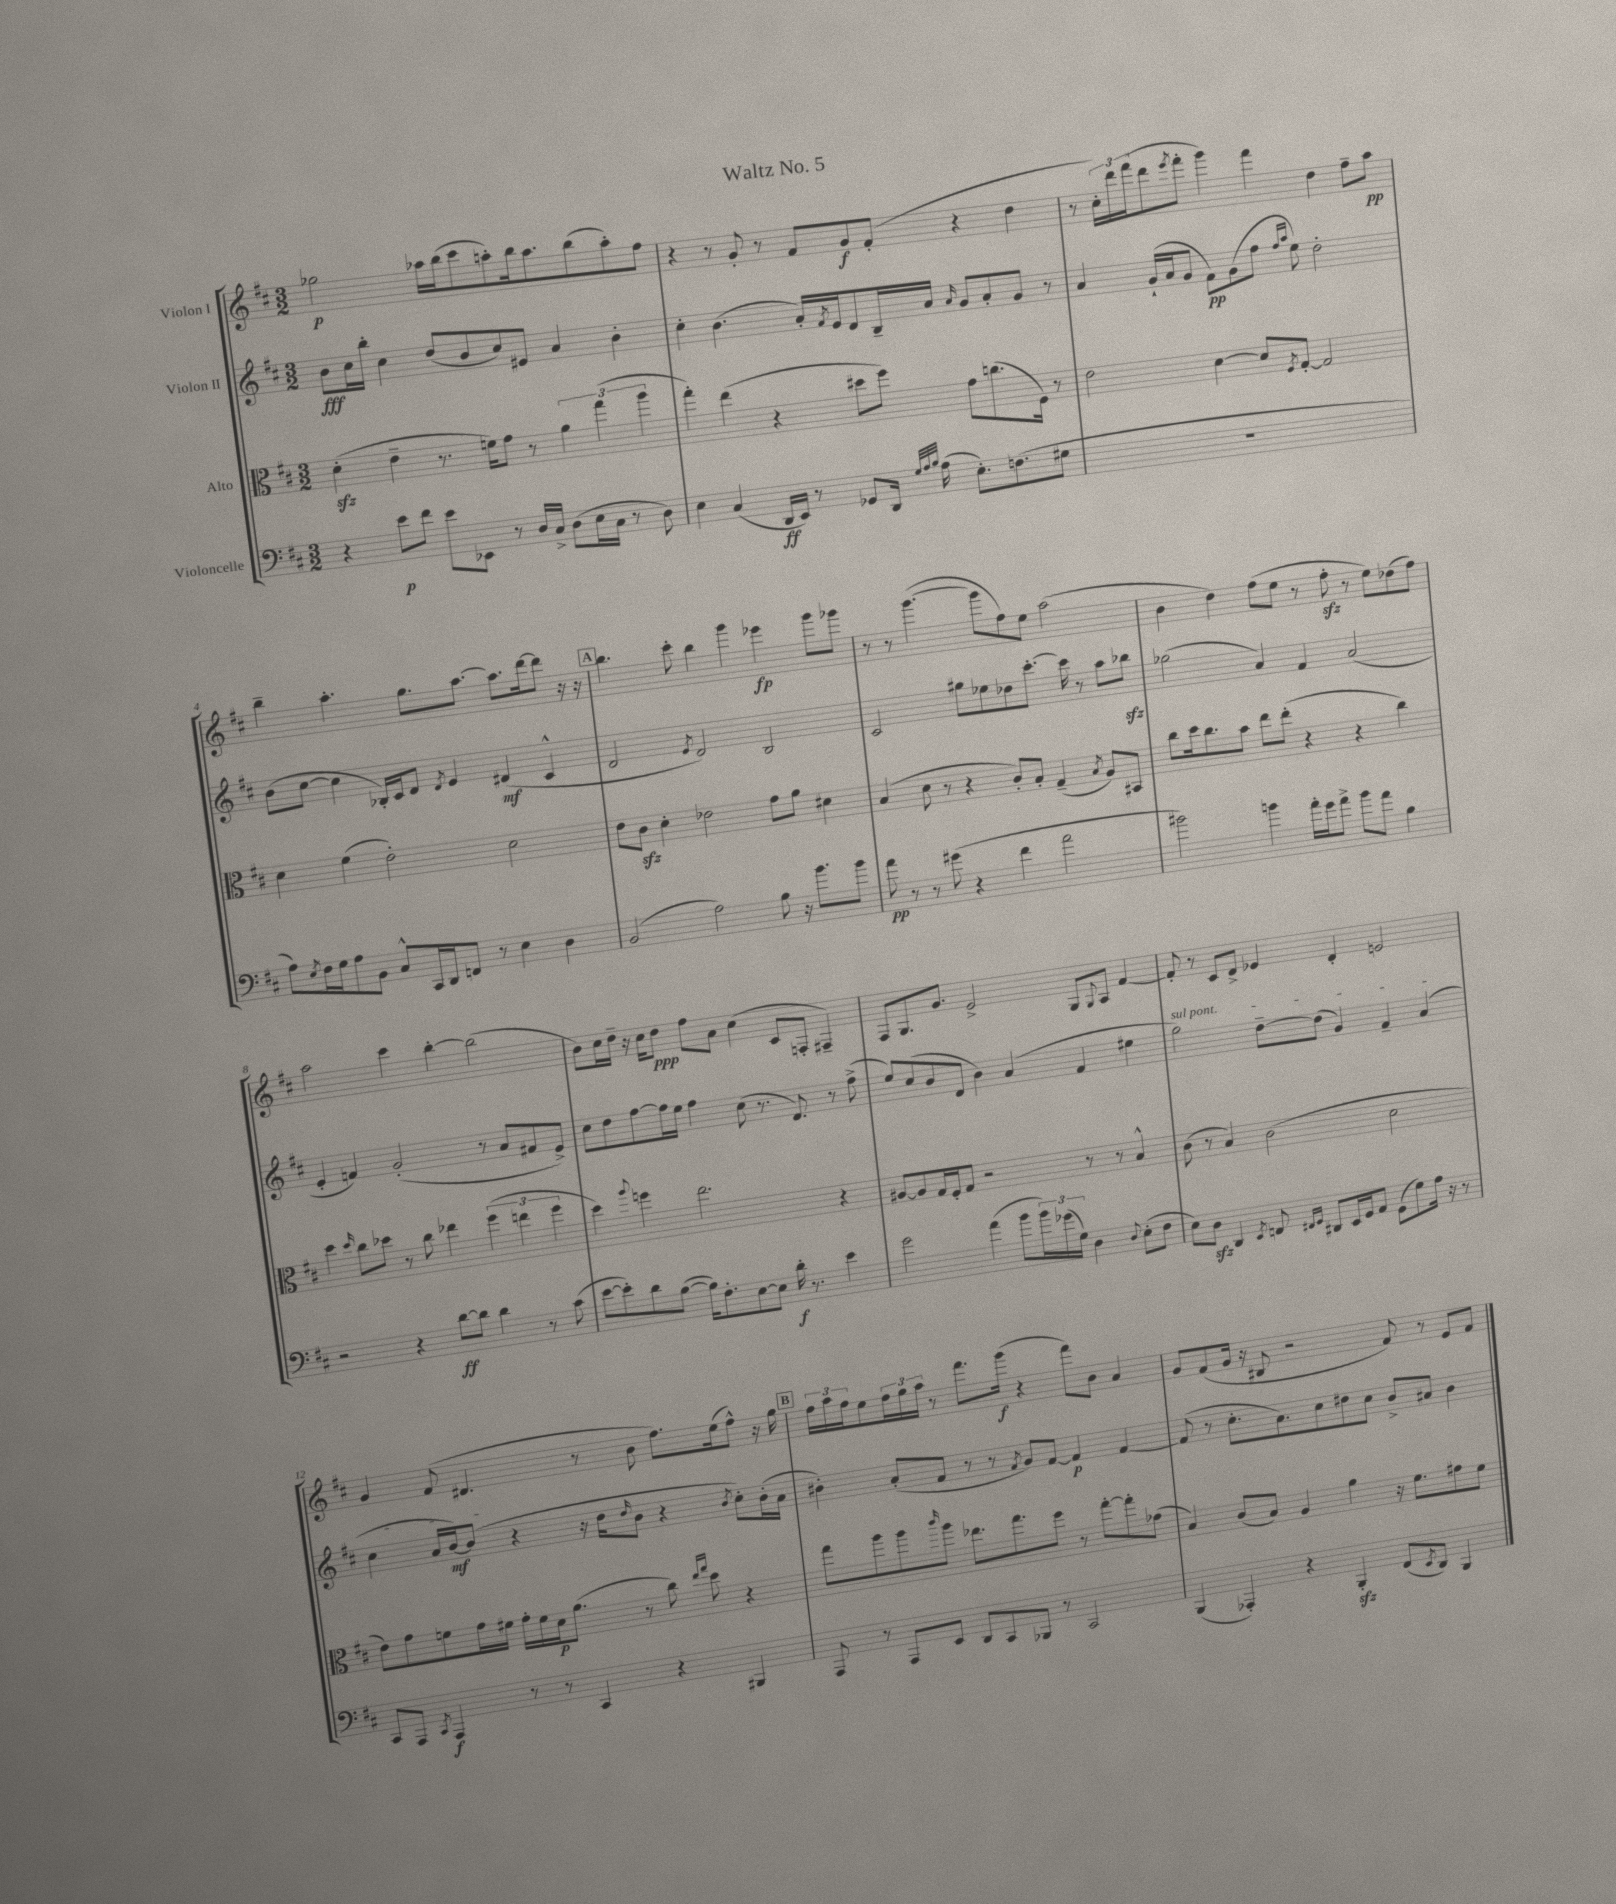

**kern	**dynam	**kern	**dynam	**kern	**dynam	**kern	**dynam
*part4	*part4	*part3	*part3	*part2	*part2	*part1	*part1
*staff4	*staff4	*staff3	*staff3	*staff2	*staff2	*staff1	*staff1
*I"Violoncelle	*	*I"Alto	*	*I"Violon II	*	*I"Violon I	*
*clefF4	*	*clefC3	*	*clefG2	*	*clefG2	*
*k[f#c#]	*	*k[f#c#]	*	*k[f#c#]	*	*k[f#c#]	*
*M3/2	*	*M3/2	*	*M3/2	*	*M3/2	*
=1	=1	=1	=1	=1	=1	=1	=1
4r	.	(4dzz'\	.	8b\L	fff	2gg-X\	p
.	.	.	.	16cc#\L	.	.	.
.	.	.	.	16bb'\JJ	.	.	.
8e\L	p	4e~\	.	4cc#\	.	.	.
8f#\J	.	.	.	.	.	.	.
8e\L	.	8.r	.	(8dd/L	.	16aa-X\LL	.
.	.	.	.	.	.	(16bb\J	.
8EE-X\J	.	.	.	8b/	.	8ccc#\	.
.	.	16fn\KL)	.	.	.	.	.
8r	.	8g\J	.	8cc#/)	.	8aan'\)	.
16D/LL	.	8r	.	8e#X/J	.	16bb\k	.
16C#^/JJ	.	.	.	.	.	8.aa\	.
(8D\L	.	6a\	.	4a/	.	.	.
16E\L	.	.	.	.	.	(8bb\	.
.	.	(6gg\	.	.	.	.	.
16C#\JJ	.	.	.	.	.	.	.
8r	.	.	.	4b'\	.	8aa'\)	.
.	.	6aa\	.	.	.	.	.
8D\)	.	.	.	.	.	8ff#\J	.
=2	=2	=2	=2	=2	=2	=2	=2
4E\	.	4gg'\)	.	4cc#'\	.	4r	.
(4C#/	.	(4ee\	.	(4.b\	.	8r	.
.	.	.	.	.	.	8g'/	.
16DD/LL	ff	4r	.	.	.	8r	.
16EE/JJ)	.	.	.	.	.	.	.
8r	.	.	.	16a'/LL)	.	8f#/L	.
.	.	.	.	8qf#/	.	.	.
.	.	.	.	16e/J	.	.	.
8GG-X/L	.	8dd#X\L	.	8d/	.	8g/	f
16DD/Jk	.	8ff#\J)	.	16B~/L	.	(8f#'/J	.
32qqG/LLL	.	.	.	.	.	.	.
32qqA/	.	.	.	.	.	.	.
32qqB/JJJ	.	.	.	.	.	.	.
(16A\	.	.	.	16a/JJ	.	.	.
.	.	.	.	16qqa/	.	.	.
8.E'\L)	.	8g\L	.	8g/L	.	4r	.
.	.	(8.ccn\	.	8a'/	.	.	.
(8.Fn\	.	.	.	.	.	.	.
.	.	.	.	8g/J	.	4dd\	.
.	.	16F#\Jk)	.	.	.	.	.
8G#X\J	.	8r	.	8r	.	.	.
=3	=3	=3	=3	=3	=3	=3	=3
1.r	.	2e\	.	4a/	.	8r	.
.	.	.	.	.	.	24cc#'\LL)	.
.	.	.	.	.	.	24ddd\	.
.	.	.	.	.	.	(24fff#\J	.
.	.	.	.	(16g`/LL	.	8ddd\	.
.	.	.	.	16a/J	.	.	.
.	.	.	.	.	.	8qeee/	.
.	.	.	.	8g/J	.	8fff#'\J	.
.	.	[4d\	.	8f#\L)	pp	4ggg\)	.
.	.	.	.	(8g\	.	.	.
.	.	8d/L]	.	8ff#\J	.	4fff#\	.
.	.	.	.	16qqff#/LL	.	.	.
.	.	8qF#/	.	16qqaa/JJ	.	.	.
.	.	[8G'/J	.	8ee\)	.	.	.
.	.	2G/]	.	2dd'\	.	4dd\	.
.	.	.	.	.	.	8ff#~\L	.
.	.	.	.	.	.	8aa\J	pp
!!LO:LB:g=z
=4	=4	=4	=4	=4	=4	=4	=4
8A\L)	.	4d\	.	(8b\L	.	4bb~\	.
8qE/	.	.	.	.	.	.	.
16F#\L	.	.	.	[8cc#\J	.	.	.
16G\J	.	.	.	.	.	.	.
8A\	.	(4f#\	.	4cc#\]	.	4.aa'\	.
8BB\J	.	.	.	.	.	.	.
8C#^^/L	.	2e'\)	.	16B-X'/LL)	.	.	.
.	.	.	.	16c#/J	.	.	.
16CC#/L	.	.	.	8d/J	.	8.gg\L	.
16DD/J	.	.	.	.	.	.	.
.	.	.	.	8qd/	.	.	.
8FFn/J	.	.	.	4e/	.	.	.
.	.	.	.	.	.	[8.aa\J	.
8r	.	.	.	.	.	.	.
4E\	.	2d\	.	(4d#X/	mf	8.aa\L]	.
.	.	.	.	.	.	[16ddd\k	.
4D\	.	.	.	4c#^^/	.	8ddd\J]	.
.	.	.	.	.	.	16r	.
.	.	.	.	.	.	16r	.
!!LO:REH:place=s1:t=A
=5	=5	=5	=5	=5	=5	=5	=5
(2BB/	.	8e\L	.	2d/	.	4.bb\	.
.	.	8c#zz\J	.	.	.	.	.
.	.	4d'\	.	.	.	.	.
.	.	.	.	.	.	8ccc#'\	.
.	.	.	.	8qe/	.	.	.
2A\)	.	2e-X\	.	2d/)	.	4bb\	.
.	.	.	.	.	.	4ggg\	.
8B\	.	8g\L	.	2B/	.	4eee-X\	fp
16r	.	8a\J	.	.	.	.	.
8.b\L	.	.	.	.	.	.	.
.	.	4d#X\	.	.	.	8ggg\L	.
8b\J	.	.	.	.	.	8ggg-X\J	.
=6	=6	=6	=6	=6	=6	=6	=6
8a\	pp	(4B/	.	2c#/	.	8r	.
8r	.	.	.	.	.	8r	.
8r	.	8d\	.	.	.	([4.ggg\	.
(8g#X\	.	8r	.	.	.	.	.
4r	.	4r	.	8gg#X\L	.	.	.
.	.	.	.	8ee-X\	.	8ggg\L]	.
4f#\	.	8c#'/L)	.	8dd-X\	.	8ff#\)	.
.	.	8B'/J	.	[8.ccc#'\J	.	8ee\J	.
2a\	.	(4G~/	.	.	.	(2aa\	.
.	.	.	.	16ccc#\]	.	.	.
.	.	.	.	8r	.	.	.
.	.	8qB/	.	.	.	.	.
.	.	8A/L)	.	8aa\L	.	.	.
.	.	8BB#X/J	.	8bb-Xzz\J	.	.	.
=7	=7	=7	=7	=7	=7	=7	=7
2b#X\)	.	8cc#\L	.	(2gg-X\	.	4b\	.
.	.	16dd\k	.	.	.	.	.
.	.	8.cc#\	.	.	.	.	.
.	.	.	.	.	.	4dd\)	.
.	.	8b\J	.	.	.	.	.
4bn\	.	8ee\L	.	4a/)	.	(8ff#\L	.
.	.	(8ee'\J	.	.	.	8ee\J	.
16a'\LL	.	4r	.	4f#/	.	8r	.
16g\J	.	.	.	.	.	.	.
8a^\J	.	.	.	.	.	8ff#zz'\	.
8b\L	.	4r	.	(2a/	.	8r	.
8a\J	.	.	.	.	.	8ee\L)	.
4B\	.	4cc#\)	.	.	.	(8dd-X\	.
.	.	.	.	.	.	8ff#\J)	.
!!LO:LB:g=z
=8	=8	=8	=8	=8	=8	=8	=8
2r	.	4dd\	.	4e'/	.	2aa\	.
.	.	16qqdd/	.	.	.	.	.
.	.	8cc#\L	.	4fn/)	.	.	.
.	.	8dd-X\J	.	.	.	.	.
4r	.	8r	.	(2g'/	.	4ccc#\	.
.	.	8cc#\	.	.	.	.	.
[8d\L	ff	4ee-X\	.	.	.	[4bb'\	.
8d\J]	.	.	.	.	.	.	.
4d\	.	(6ff#\	.	8r	.	(2bb\]	.
.	.	.	.	8a/L	.	.	.
.	.	6een\	.	.	.	.	.
8r	.	.	.	8f#X/	.	.	.
.	.	6ff#\	.	.	.	.	.
(8c#\	.	.	.	8e^/J)	.	.	.
=9	=9	=9	=9	=9	=9	=9	=9
[8e\L	.	4dd\)	.	8cc#\L	.	8b\L)	.
8e'\])	.	.	.	8dd\	.	16cc#\L	.
.	.	.	.	.	.	16dd~\JJ	.
.	.	8qqaa/	.	.	.	.	.
8d\	.	4ffn\	.	[8ff#\	.	16r	.
.	.	.	.	.	.	16cc#\KL	.
([8B\J	.	.	.	16ff#\L]	.	8dd\J	ppp
.	.	.	.	16ee\JJ	.	.	.
16B\KL])	.	2.ee\	.	4ff#\	.	8ff#\L	.
8.F#'\	.	.	.	.	.	.	.
.	.	.	.	.	.	8a\J	.
[8E\	.	.	.	(8cc#\	.	(4cc#\	.
8E\J]	.	.	.	8.r	.	.	.
16d'\	f	.	.	.	.	8c#/L	.
8.r	.	.	.	8.d/)	.	.	.
.	.	.	.	.	.	8Fn'/J	.
4e\	.	4r	.	8r	.	4F#X~/)	.
.	.	.	.	(8ff#^\	.	.	.
=10	=10	=10	=10	=10	=10	=10	=10
2g\	.	[8A#X/L	.	8ee/L)	.	8F#/L	.
.	.	8A#/]	.	(8cc#/	.	8.G/	.
.	.	16G/L	.	8b/	.	.	.
.	.	16F#'/J	.	.	.	8.g/J	.
.	.	8G/J	.	8d/J	.	.	.
(4a\	.	2r	.	4b\)	.	2e^/	.
8b\L	.	.	.	(4a/	.	.	.
24b\L)	.	.	.	.	.	.	.
(24g-X\	.	.	.	.	.	.	.
24G\JJ)	.	.	.	.	.	.	.
4D\	.	8r	.	4f#/	.	8G/L	.
.	.	.	.	.	.	8qqG/	.
.	.	8r	.	.	.	8A/J	.
8qqD/	.	.	.	.	.	.	.
(8E'\L	.	4B^^/	.	4ee#X\	.	[4f#/	.
8F#\J	.	.	.	.	.	.	.
=11	=11	=11	=11	=11	=11	=11	=11
!	!	!	!	!LO:TX:a:i:t=sul pont.	!	!	!
8E\L)	.	(8c#\	.	2gg\)	.	8f#'/]	.
8Dzz\J	.	8r	.	.	.	8r	.
4DD/	.	4B/)	.	.	.	8c#/L	.
.	.	.	.	.	.	8d^/J	.
8qEE/	.	.	.	.	.	.	.
8FFn/	.	(2c#\	.	[8dd~\L	.	4e-X/	.
16qqFF#X/LL	.	.	.	.	.	.	.
16qqGG/JJ	.	.	.	.	.	.	.
8DD#X/L	.	.	.	(8dd\J]	.	.	.
16EE/L	.	.	.	4g/)	.	4d'/	.
16GG/J	.	.	.	.	.	.	.
8AA/J	.	.	.	.	.	.	.
(8GG\L	.	2d\	.	4f#~/	.	2en/	.
8G\)	.	.	.	.	.	.	.
16A\Jk	.	.	.	(4a/	.	.	.
16r	.	.	.	.	.	.	.
8r	.	.	.	.	.	.	.
!!LO:LB:g=z
=12	=12	=12	=12	=12	=12	=12	=12
8CC#/L	.	8e\L)	.	4cc#\	.	4g/	.
8AAA/J	.	8g\	.	.	.	.	.
8qCC#/	.	.	.	.	.	.	.
4AAA/	f	8fn\	.	16a/LL	.	(8f#/	.
.	.	.	.	[16b/J)	mf	.	.
.	.	16g\L	.	(8b/J]	.	4.d#X/	.
.	.	16f#X\JJ	.	.	.	.	.
8r	.	16g'\LL	.	4r	.	.	.
.	.	16f#\	.	.	.	.	.
8r	.	16d\J	p	.	.	.	.
.	.	(8.a\J	.	.	.	.	.
4CC#/	.	.	.	16r	.	8r	.
.	.	.	.	16dd\KL	.	.	.
.	.	.	.	16qqdd/	.	.	.
.	.	8r	.	8b\J	.	8b\	.
4r	.	8cc#\)	.	4r	.	8.ff#\L)	.
.	.	16qqee/LL	.	.	.	.	.
.	.	16qqgg/JJ	.	.	.	.	.
.	.	8dd\	.	.	.	.	.
.	.	.	.	.	.	(16ee\k	.
.	.	.	.	8qb/	.	.	.
4BBB#X/	.	4r	.	8cc#'\L)	.	8ff#^^\J)	.
.	.	.	.	(16b'\L	.	16r	.
.	.	.	.	16a\JJ	.	16gg\	.
!!LO:REH:place=s1:t=B
=13	=13	=13	=13	=13	=13	=13	=13
8AAA/	.	8gg\L	.	4b#X'\)	.	24ff#\LL	.
.	.	.	.	.	.	24aa\	.
.	.	.	.	.	.	24ff#\J	.
8r	.	8aa\	.	.	.	8ee\	.
8AAA/L	.	8aa\	.	(8a'/L	.	24ff#\L	.
.	.	.	.	.	.	24gg\	.
.	.	.	.	.	.	24aa\JJ	.
.	.	16qqccc#/	.	.	.	.	.
8EE/J	.	8aa\J	.	8f#/J	.	8r	.
8DD/L	.	8.ee-X\L	.	8r	.	8.fff#\L	.
8CC#/	.	.	.	8r	.	.	.
.	.	8.gg\	.	.	.	(16ggg\Jk	f
.	.	.	.	8qf#/	.	.	.
8BBB-X/J	.	.	.	8g/L)	.	4r	.
8r	.	8ff#\J	.	[8f#/J	.	.	.
2CC#/	.	8r	.	4f#/]	p	8fff#\L)	.
.	.	[8gg'\L	.	.	.	8b\J	.
.	.	8gg'\]	.	[4f#/	.	4a/	.
.	.	(8g-X\J	.	.	.	.	.
=14	=14	=14	=14	=14	=14	=14	=14
(4BBB/	.	4B/)	.	(8f#/]	.	8g/L	.
.	.	.	.	8r	.	(8f#/	.
4AAA-X'/)	.	(8c#/L	.	8.cc#'\L	.	16g/Jk	.
.	.	.	.	.	.	16r	.
.	.	8B/J)	.	.	.	8B#X/	.
.	.	.	.	8.a\)	.	.	.
4r	.	4A/	.	.	.	2r	.
.	.	.	.	8cc#\	.	.	.
4BBBzz'/	.	4a\	.	8dd#X\	.	.	.
.	.	.	.	8cc#\J	.	.	.
(8FF#/L	.	16r	.	8b^/L	.	8f#/)	.
.	.	8.f#\L	.	.	.	.	.
8qEE/	.	.	.	.	.	.	.
8DD/J)	.	.	.	8a#X/J	.	8r	.
4BBB/	.	8g#X\	.	4b\	.	8e/L	.
.	.	8f#\J	.	.	.	8f#/J	.
==	==	==	==	==	==	==	==
*-	*-	*-	*-	*-	*-	*-	*-
